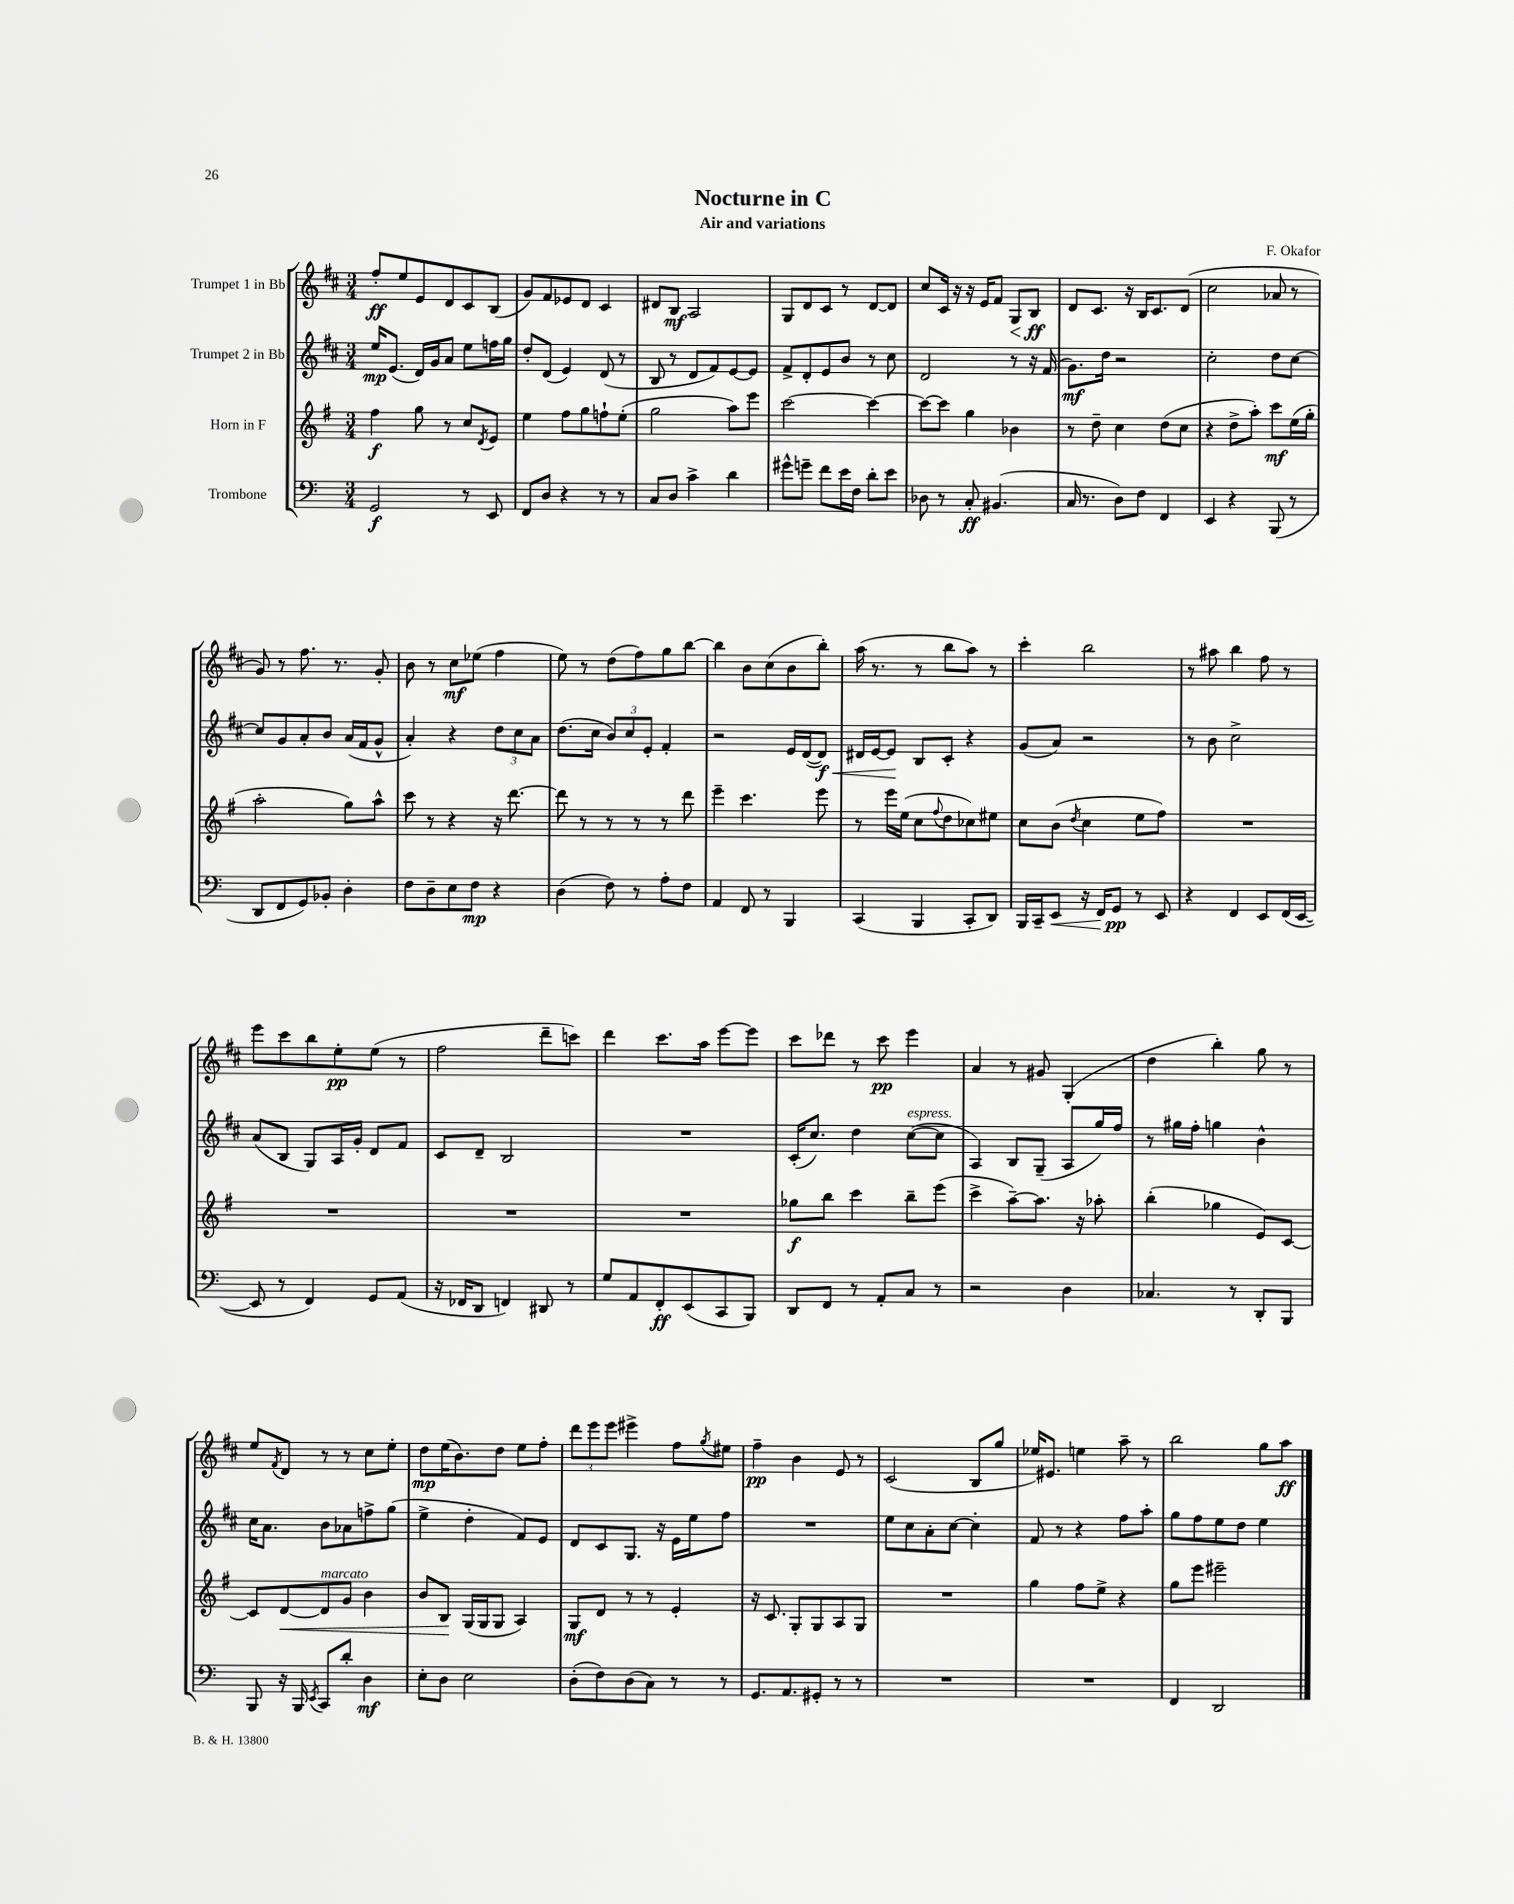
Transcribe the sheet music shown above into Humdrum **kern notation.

**kern	**kern	**kern	**kern
*staff4	*staff3	*staff2	*staff1
*clefF4	*clefG2	*clefG2	*clefG2
*k[]	*k[f#]	*k[f#c#]	*k[f#c#]
*M3/4	*M3/4	*M3/4	*M3/4
2GG	4ff#	16ee	8ff#'
.	.	(8.e	.
.	.	.	8ee
.	8gg	16d)	8e
.	.	16g	.
.	8r	8a	8d
8r	8cc	8ee	8c#
.	8qd	.	.
8EE	8e	16ff	(8B
.	.	16gg	.
=	=	=	=
8FF	4ee	8dd'	8g)
8D	.	(8d	8f#
4r	8ff#	4e)	8e-
.	8gg	.	8d
8r	8ff`	(8d	4c#
8r	(8ee'	8r	.
=	=	=	=
8C	2gg	8B	8d#
8D	.	8r	8B
4c^	.	8d	2A
.	.	8f#)	.
4d	8aa)	[8e	.
.	8eee	8e]	.
=	=	=	=
8g#^^	[2ccc	8f#^	8G
8g~	.	8d'	8d
8f	.	8e	8c#
16e	.	8b	8r
16F	.	.	.
8d'	4ccc_	8r	[8d
8e	.	8cc#	8d]
=	=	=	=
8D-	8ccc_	2d	8cc#
8r	8ccc]	.	16c#
.	.	.	16r
8C'	4gg	.	16r
.	.	.	16e
(4.BB#	.	.	8f#
.	4b-	8r	8G
.	.	16r	8B
.	.	(16f#	.
=	=	=	=
16C	8r	8.g)	8d
8.r	.	.	.
.	8dd~	.	8.c#
.	.	16dd	.
8D)	4cc	2r	.
.	.	.	16r
8F	.	.	16B
.	.	.	8.c#
4FF	(8dd	.	.
.	8cc	.	(8d
=	=	=	=
4EE	4r	2cc#'	2cc#
4r	8dd^	.	.
.	8aa')	.	.
(8BBB	8ccc	8dd	8a-
8r	(16ee	[8cc#	8r
.	16gg'	.	.
=	=	=	=
8DD	2aa'	8cc#]	8g)
8FF	.	8g	8r
8GG)	.	8a'	8.ff#
8BB-'	.	8b	.
.	.	.	8.r
4D'	8gg)	(16a	.
.	.	16f#	.
.	8aa^^	8g^^	8g'
=	=	=	=
8F	8ccc	4a')	8b
8D~	8r	.	8r
8E	4r	4r	8cc#
8F	.	.	(8ee-
4r	16r	12dd	4ff#
.	[8.ddd	.	.
.	.	12cc#	.
.	.	12a	.
=	=	=	=
(4D	8ddd]	(8.dd	8ee)
.	8r	.	8r
.	.	16cc#	.
8F)	8r	12b)	(8dd
.	.	12cc#	.
8r	8r	.	8ff#)
.	.	12e'	.
8A'	8r	4f#'	8gg
8F	8ddd	.	[8bb
=	=	=	=
4AA	4eee~	2r	4bb]
8FF	4.ccc	.	8b
8r	.	.	(8cc#
4BBB	.	16e	8b
.	.	([16d	.
.	8eee	8d])	8bb')
=	=	=	=
(4CC	8r	16d#	(16aa
.	.	[16e	8.r
.	16eee	8e]	.
.	(16ee	.	.
4BBB	8cc	8B	8r
.	8qqff#	.	.
.	8dd	8c#'	8bb
8CC'	8cc-)	4r	8aa)
8DD)	8ee#	.	8r
=	=	=	=
16BBB	8cc	(8g	4ccc#'
16CC~	.	.	.
8EE	(8b	8a)	.
.	8qdd	.	.
16r	4cc	2r	2bb
16FF	.	.	.
8GG	.	.	.
8r	8ee	.	.
8EE	8ff#)	.	.
=	=	=	=
4r	2.r	8r	8r
.	.	8b	8aa#
4FF	.	2cc#^	4bb
8EE	.	.	8ff#
(16FF	.	.	8r
[16EE	.	.	.
=	=	=	=
8EE]	2.r	(8a	8eee
8r	.	8B	8ccc#
4FF)	.	8G)	8bb
.	.	16A	8ee'
.	.	16g'	.
8GG	.	8d	(8ee
(8AA	.	8f#	8r
=	=	=	=
16r	2.r	8c#	2ff#
16FF-	.	.	.
8DD	.	8d~	.
4FF)	.	2B	.
8DD#	.	.	8ddd~
8r	.	.	8ccc)
=	=	=	=
8G	2.r	2.r	4ddd
8AA	.	.	.
8FF'	.	.	8.ccc#
(8EE	.	.	.
.	.	.	16aa
8CC	.	.	[8eee
8BBB)	.	.	8eee]
=	=	=	=
8DD	8gg-	(16c#'	8ccc#
.	.	8.cc#)	.
8FF	8bb	.	8ddd-
8r	4ccc	4dd	8r
8AA'	.	.	8ccc#
8C	8bb~	([8cc#	4eee
8r	(8eee	8cc#]	.
=	=	=	=
2r	4ccc^	4A)	4a
.	[8aa~)	8B	8r
.	8.aa]	(8G~	8g#
4D	.	8A	(4G'
.	16r	.	.
.	8aa-'	16gg)	.
.	.	16ff#	.
=	=	=	=
4.C-	(4bb'	8r	4dd
.	.	16gg#	.
.	.	16ff#'	.
.	4gg-	4gg	4bb')
8r	.	.	.
8DD'	8e)	4b^^	8gg
8BBB	[8c	.	8r
=	=	=	=
8BBB	8c]	16cc#	8ee
.	.	8.a	.
.	.	.	8qf#
16r	[8d	.	8d
16BBB	.	.	.
8qEE	.	.	.
8CC	8d]	8b	8r
8d'	8g	8a-	8r
4D	4b	8ff^	8cc#
.	.	(8gg	8ee'
=	=	=	=
8E'	8b	4ee^	8dd
8D	8B	.	(16ee
.	.	.	8.b)
2E	(16G	4dd'	.
.	16G	.	.
.	8G	.	8dd
.	4A)	8f#)	8ee
.	.	8e	8ff#'
=	=	=	=
(8D'	8G	8d	12ddd
.	.	.	12eee
8F)	8d	8c#	.
.	.	.	12eee
(8D	8r	8.G	4eee#^
8C)	8r	.	.
.	.	16r	.
8r	4e'	16e	8ff#
.	.	16ee	.
.	.	.	8qgg
8r	.	8ff#	8ee#
=	=	=	=
8.GG	16r	2.r	4ff#~
.	8.c	.	.
8.AA	.	.	.
.	8G'	.	4b
8GG#'	8G	.	.
8r	8A	.	8e
8r	8G	.	8r
=	=	=	=
2.r	2.r	8ee	(2c#
.	.	8cc#	.
.	.	8a'	.
.	.	[8cc#	.
.	.	4cc#']	8B
.	.	.	8gg
=	=	=	=
2.r	4gg	8f#	16ee-)
.	.	.	8.e#
.	.	8r	.
.	8ff#	4r	4ee
.	8ee^	.	.
.	4r	8ff#	8aa~
.	.	8aa'	8r
=	=	=	=
4FF	8gg	8gg	2bb
.	8eee	8ff#	.
2DD	2eee#~	8ee	.
.	.	8dd	.
.	.	4ee	8gg
.	.	.	8aa
==	==	==	==
*-	*-	*-	*-
